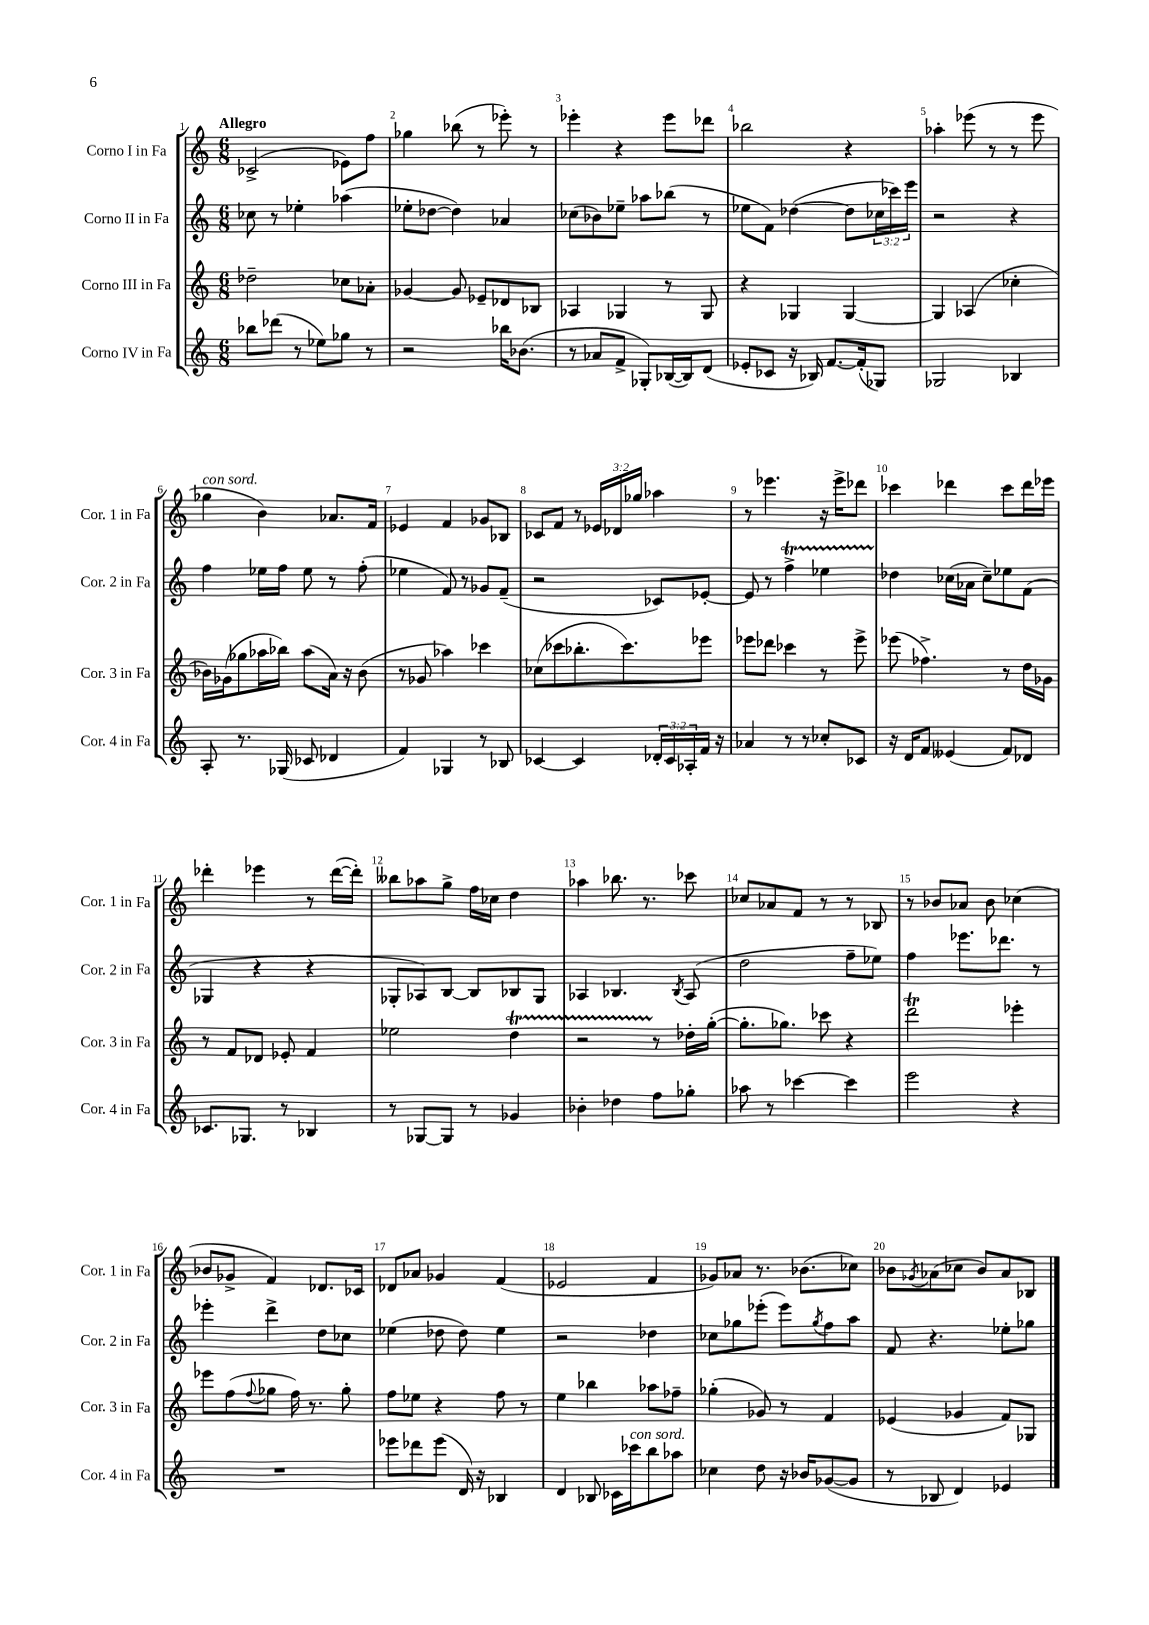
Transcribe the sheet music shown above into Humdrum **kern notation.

**kern	**kern	**kern	**kern
*staff4	*staff3	*staff2	*staff1
*clefG2	*clefG2	*clefG2	*clefG2
*k[]	*k[]	*k[]	*k[]
*M6/8	*M6/8	*M6/8	*M6/8
8bb-\L	2dd-~\	8cc-\	(2c-^/
(8ddd-\J	.	8r	.
8r	.	4ee-'\	.
8ee-\L)	.	.	.
8gg-\J	8cc-\L	(4aa-\	8e-\L)
8r	8a-'\J	.	8ff\J
=	=	=	=
2r	[4g-/	8ee-'\L	4gg-\
.	.	[8dd-\J	.
.	8g-/]	4dd-\])	(8bb-\
.	8e-~/L	.	8r
16bb-\LK	8d-/	4a-/	8eee-'\)
(8.b-\J	.	.	.
.	8B-/J	.	8r
=	=	=	=
8r	4A-/	(8cc-\L	4eee-'\
8a-/L	.	8b-\)	.
8f^/J	4G-/	8ee-~\J	4r
8G-'/L)	.	8aa-\L	.
([16B-/L	8r	(8bb-\J	8eee-\L
16B-/]J)	.	.	.
(8d/J	8G-/	8r	8ddd-\J
=	=	=	=
8e-'/L	4r	8ee-\L	2bb-\
8c-/J	.	8f\J)	.
16r	4G-/	([4dd-\	.
16B-/)	.	.	.
[8.f/L	.	.	.
.	[4G-/	8dd-\]L	4r
(16f'/]k	.	.	.
8G-/J)	.	24cc-\L	.
.	.	24ccc-\)	.
.	.	24eee\JJ	.
=	=	=	=
2G-/	4G-/]	2r	4aa-'\
.	(4A-/	.	(8eee-\
.	.	.	8r
4B-/	4cc-'\	4r	8r
.	.	.	8eee-\
=	=	=	=
8A'/	16b-\LL)	4ff\	4gg-\
.	(16g-\J	.	.
8.r	8gg-\	.	.
.	16aa-\L	16ee-\LL	4b\)
(16G-/	16bb-\JJ)	16ff\JJ	.
8c-/	(8aa-\L	8ee-\	.
4d-/	16a\Jk)	8r	8.a-/L
.	16r	.	.
.	(8b-\	(8ff'\	.
.	.	.	16f/Jk
=	=	=	=
4f/)	8r	4ee-\	4e-/
.	8g-/	.	.
4G-/	4aa-\)	8f/)	4f/
.	.	8r	.
8r	4ccc-\	8g-/L	8g-/L
8B-/	.	(8f~/J	8B-/J
=	=	=	=
[4c-/	(8cc-\L	2r	8c-/L
.	8ccc-\	.	8f/J
4c-/]	8.bb-'\	.	8r
.	.	.	24e-/LL
.	.	.	24d-/
.	8.ccc-\)	.	.
.	.	.	24gg-/JJ
24d-'/LL	.	8c-/L)	4aa-\
24c-/	.	.	.
24A-'/	.	.	.
16f/JJ	8eee-\J	[8e-'/J	.
16r	.	.	.
=	=	=	=
4a-/	8eee-\L	8e-/]	8r
.	8ddd-\J	8r	4.eee-\
8r	4ccc-\	4ff^\	.
8r	.	.	.
8cc-'/L	8r	4ee-\	16r
.	.	.	16eee-^\LK
8c-/J	8eee-^\	.	8ddd-\J
=	=	=	=
16r	(8eee-\	4dd-\	4ccc-\
16d/LK	.	.	.
8f/J	4.ff-^\)	.	.
(4e--/	.	(16cc-\LL	4ddd-\
.	.	16a-\JJ	.
.	.	8cc-~\L)	.
8f/L)	8r	8ee-\	8ccc-\L
8d-/J	16dd\LL	(8f\J	16ddd-\L
.	16g-\JJ	.	16eee-\JJ
=	=	=	=
8.c-/L	8r	4G-/	4ddd-'\
.	8f/L	.	.
8.G-/J	.	.	.
.	8d-/J	4r	4eee-\
8r	8e-'/	.	.
4B-/	4f/	4r	8r
.	.	.	([16ddd-\LL
.	.	.	16ddd-'\]JJ)
=	=	=	=
8r	2ee-\	8G-'/L	8bb--\L
[8G-/L	.	8A-/)	8aa-\
8G-/]J	.	[8B/J	8gg^\J
8r	.	8B/]L	16ff\LL
.	.	.	16cc-\JJ
4g-/	4dd\	8B-/	4dd\
.	.	8G-/J	.
=	=	=	=
4b-'\	2r	4A-/	4aa-\
4dd-\	.	4.B-/	8.bb-\
.	.	.	8.r
8ff\L	8r	.	.
.	.	8qB-/	.
8gg-'\J	16dd-'\LL	(8A-/	8ccc-\
.	([16gg'\JJ	.	.
=	=	=	=
8aa-\	8.gg'\]L	2dd\	8cc-/L
8r	.	.	8a-/
.	8.gg-\J)	.	.
[4ccc-\	.	.	8f/J
.	8ccc-\	.	8r
4ccc-\]	4r	8ff~\L	8r
.	.	8ee-\J)	8B-/
=	=	=	=
2eee\	2ddd\	4ff\	8r
.	.	.	8b-/L
.	.	8.eee-\L	8a-/J
.	.	.	8b-\
.	.	8.ddd-\J	.
4r	4eee-'\	.	(4cc-\
.	.	8r	.
=	=	=	=
2.r	8eee-\L	4eee-'\	8b-/L
.	(8ff\	.	8g-^/J
.	8qqff/	.	.
.	8gg-\J	4ddd^\	4f/)
.	16ff\)	.	.
.	8.r	.	.
.	.	8dd\L	8.d-/L
.	8gg-'\	8cc-\J	.
.	.	.	16c-/Jk
=	=	=	=
8eee-\L	8ff\L	(4ee-\	8d-/L
8ddd-\	8ee-\J	.	8a-/J
(8eee-\J	4r	8dd-\	4g-/
16d/)	.	8dd-\)	.
16r	.	.	.
4B-/	8ff\	4ee-\	(4f/
.	8r	.	.
=	=	=	=
4d/	4ee\	2r	2e-/
8B-/	4bb-\	.	.
16c-\LL	.	.	.
16ccc-\J	.	.	.
8bb\	8aa-\L	4dd-\	4f/
8aa-\J	8ff-~\J	.	.
=	=	=	=
4cc-\	(4gg-'\	8cc-\L	8g-/L)
.	.	8gg-\	8a-/J
8dd\	8g-/)	(8eee-'\J	8.r
16r	8r	8eee-\L)	.
16b-/LK	.	.	(8.b-\L
.	.	8qgg-/	.
([8g-/	4f/	8ff\	.
8g-/]J	.	8aa\J	8cc-\J)
=	=	=	=
8r	(4e-/	8f/	8b-\L
.	.	.	8qg-/
8B-/	.	4.r	(8a-\
4d/)	4g-/	.	8cc-\J
.	.	.	8b-/L)
4e-/	8f/L)	8ee-'\L	8a-/
.	8G-/J	8gg-\J	8B-/J
==	==	==	==
*-	*-	*-	*-
